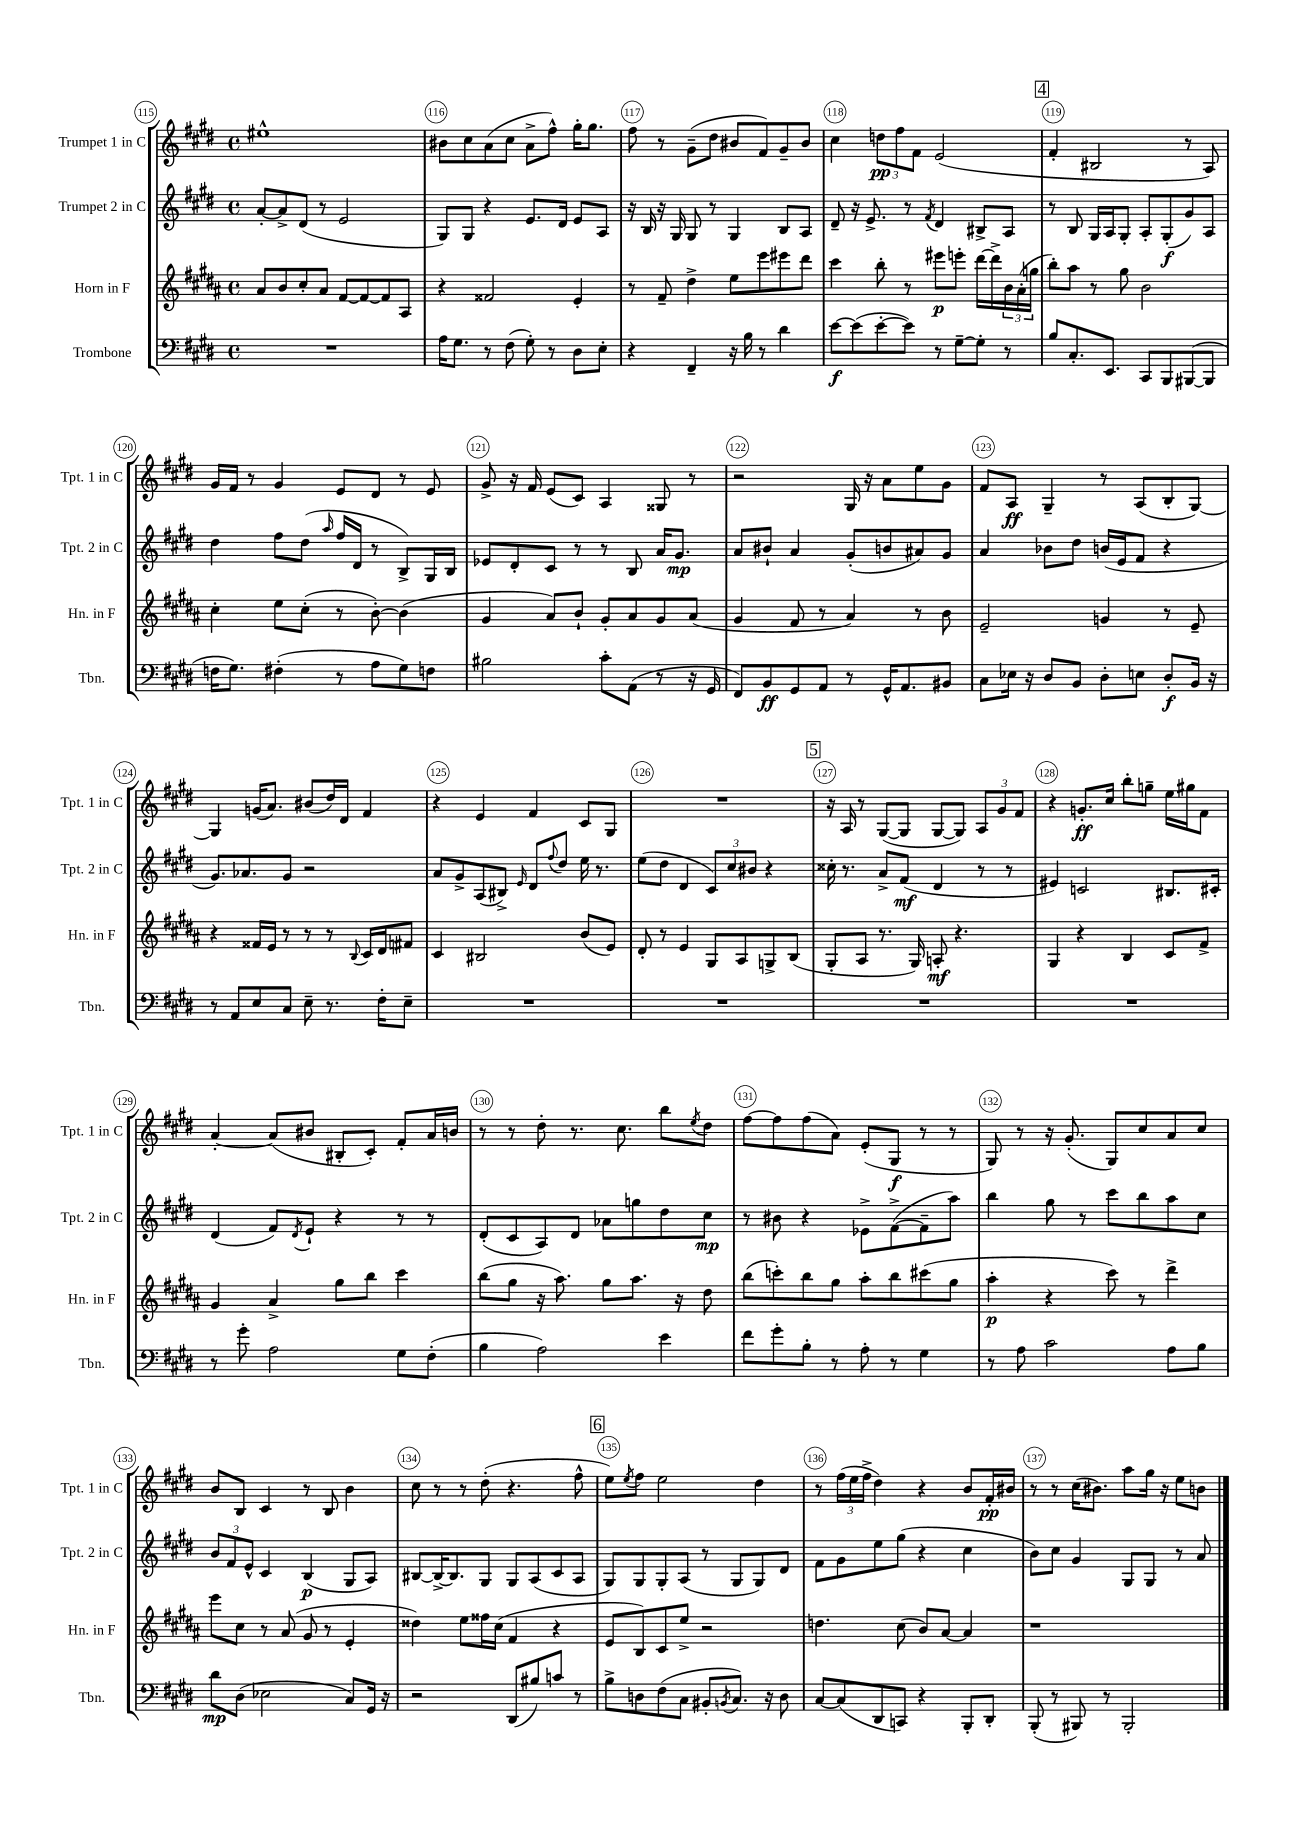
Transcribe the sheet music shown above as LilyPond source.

<<
\new StaffGroup <<
\new Staff = "s0" \with { instrumentName = "Trumpet 1 in C" shortInstrumentName = "Tpt. 1 in C" } {
    \clef treble \key e \major \defaultTimeSignature \time 4/4
    eis''1-^ |
    bis'8 cis''8 a'8( cis''8 a'8-> fis''8-^) gis''16-. gis''8. |
    fis''8 r8 gis'8--( dis''8 bis'8 fis'8) gis'8-- bis'8 |
    cis''4 \tuplet 3/2 { d''8\pp fis''8 fis'8 } e'2( |
    \mark \markup { \box "4" } fis'4-. bis2 r8 a8) |
    gis'16 fis'16 r8 gis'4 e'8 dis'8 r8 e'8 |
    gis'8-> r16 fis'16 e'8( cis'8) a4 gisis8 r8 |
    r2 gis16 r16 a'8 e''8 gis'8 |
    fis'8 a8\ff gis4-- r8 a8( b8-. gis8~) |
    gis4 g'16( a'8.) bis'8( dis''16) dis'16 fis'4 |
    r4 e'4 fis'4 cis'8 gis8 |
    R1 |
    \mark \markup { \box "5" } r16 a16 r8 gis8~( gis8 gis8~ gis8) \tuplet 3/2 { a8 gis'8 fis'8 } |
    r4 g'8.-.\ff cis''16 b''8-. g''8-- e''16 gis''16 fis'8 |
    a'4~-. a'8( bis'8 bis8-. cis'8-.) fis'8-. a'16 b'16 |
    r8 r8 dis''8-. r8. cis''8. b''8 \acciaccatura { e''8 } dis''8 |
    fis''8~ fis''8 fis''8( a'8) e'8-.( gis8\f r8 r8 |
    gis8) r8 r16 gis'8.-.( gis8) cis''8 a'8 cis''8 |
    b'8 b8 cis'4 r8 b8 b'4 |
    cis''8 r8 r8 dis''8-.( r4. fis''8-^ |
    \mark \markup { \box "6" } e''8) \acciaccatura { e''8 } fis''8 e''2 dis''4 |
    r8 \tuplet 3/2 { fis''16( e''16 fis''16-> } dis''4) r4 b'8 fis'16-.\pp bis'16 |
    r8 r8 cis''16( bis'8.) a''8 gis''16 r16 e''8 b'8 \bar "|." |
}
\new Staff = "s1" \with { instrumentName = "Trumpet 2 in C" shortInstrumentName = "Tpt. 2 in C" } {
    \clef treble \key e \major \defaultTimeSignature \time 4/4
    a'8~-. a'8-> dis'8( r8 e'2 |
    gis8) gis8 r4 e'8. dis'16 e'8 a8 |
    r16 b16 r16 gis16 gis8 r8 gis4 b8 a8 |
    dis'8-- r16 e'8.-> r8 \acciaccatura { fis'8 } dis'4 bis8-> a8 |
    \mark \markup { \box "4" } r8 b8 gis16 a16 gis8-. a8-. gis8-.\f( gis'8) a8 |
    dis''4 fis''8 dis''8( \grace { a''16 } fis''16 dis'16 r8 b8->) gis16 b16 |
    ees'8 dis'8-. cis'8 r8 r8 b8 a'16 gis'8.\mp |
    a'8 bis'8-! a'4 gis'8-.( b'8 ais'8) gis'8 |
    a'4 bes'8 dis''8 b'16( e'16 fis'8 r4 |
    gis'8.) aes'8. gis'8 r2 |
    a'8 gis'8-> a8( bis8->) \grace { e'16 } dis'8 \appoggiatura { fis''8 } dis''8 e''16 r8. |
    e''8( dis''8 dis'4 \tuplet 3/2 { cis'8) cis''8 bis'8 } r4 |
    \mark \markup { \box "5" } cisis''16-. r8. a'8-> fis'8\mf( dis'4 r8 r8 |
    eis'4) c'2 bis8. cis'16-. |
    dis'4( fis'8) \acciaccatura { dis'8 } e'8-! r4 r8 r8 |
    dis'8-.( cis'8 a8) dis'8 aes'8 g''8 dis''8 cis''8\mp |
    r8 bis'8 r4 ees'8-> fis'8~->( fis'8-- a''8) |
    b''4 gis''8 r8 cis'''8 b''8 a''8 cis''8 |
    \tuplet 3/2 { b'8 fis'8 e'8-^ } cis'4 b4\p( gis8 a8) |
    bis8~ bis16~-> bis8. gis8 gis8 a8( cis'8 a8 |
    \mark \markup { \box "6" } gis8) gis8 gis8-. a8( r8 gis8 gis8) dis'8 |
    fis'8 gis'8 e''8 gis''8( r4 cis''4 |
    b'8) cis''8 gis'4 gis8 gis8 r8 a'8 \bar "|." |
}
\new Staff = "s2" \with { instrumentName = "Horn in F" shortInstrumentName = "Hn. in F" } {
    \clef treble \key b \major \defaultTimeSignature \time 4/4
    ais'8 b'8 cis''8-. ais'8 fis'8~ fis'8~ fis'8 ais8 |
    r4 fisis'2 e'4-. |
    r8 fis'8-- dis''4-> e''8 e'''8 eis'''8 dis'''8 |
    cis'''4 b''8-. r8 eis'''8\p e'''8-. dis'''16~ dis'''16-> \tuplet 3/2 { b'16 ais'16-.( g''16 } |
    \mark \markup { \box "4" } b''8-.) ais''8 r8 gis''8 b'2 |
    cis''4-. e''8 cis''8-.( r8 b'8~-.) b'4( |
    gis'4 ais'8) b'8-! gis'8-. ais'8 gis'8 ais'8( |
    gis'4 fis'8 r8 ais'4) r8 b'8 |
    e'2-- g'4 r8 e'8-- |
    r4 fisis'16 e'16 r8 r8 r8 \appoggiatura { b8 } cis'16 dis'16 fis'8 |
    cis'4 bis2 b'8( e'8) |
    dis'8-. r8 e'4 gis8 ais8 g8-> b8( |
    \mark \markup { \box "5" } gis8-. ais8 r8. gis16) a8-.\mf r4. |
    gis4 r4 b4 cis'8 fis'8-> |
    gis'4 ais'4-> gis''8 b''8 cis'''4 |
    b''8( gis''8 r16 ais''8.) gis''8 ais''8. r16 dis''8 |
    b''8( c'''8-.) b''8 gis''8 ais''8-. b''8 cis'''8( gis''8 |
    ais''4-.\p r4 cis'''8) r8 dis'''4-> |
    e'''8 cis''8 r8 ais'8( gis'8 r8 e'4-. |
    disis''4) e''8 fisis''16 cis''16( fis'4 r4 |
    \mark \markup { \box "6" } e'8 b8) cis'8 e''8-> r2 |
    d''4. cis''8( b'8) ais'8~ ais'4 |
    r1 \bar "|." |
}
\new Staff = "s3" \with { instrumentName = "Trombone" shortInstrumentName = "Tbn." } {
    \clef bass \key e \major \defaultTimeSignature \time 4/4
    R1 |
    a16 gis8. r8 fis8( gis8-.) r8 dis8 e8-. |
    r4 fis,4-- r16 b16 r8 dis'4 |
    e'8~\f e'8( e'8~-. e'8) r8 gis8~-- gis8-. r8 |
    \mark \markup { \box "4" } b8 cis8.-. e,8. cis,8 b,,8 bis,,8~( bis,,8 |
    f16 gis8.) fis4-.( r8 a8 gis8) f8 |
    bis2 cis'8-. a,8( r8 r16 gis,16 |
    fis,8) b,8\ff gis,8 a,8 r8 gis,16-^ a,8. bis,8 |
    cis8 ees16 r16 dis8 b,8 dis8-. e8 dis8-.\f b,16 r16 |
    r8 a,8 e8 cis8 e8-- r8. fis16-. e8-- |
    R1 |
    R1 |
    \mark \markup { \box "5" } R1 |
    R1 |
    r8 gis'8-. a2 gis8 fis8-.( |
    b4 a2) e'4 |
    fis'8 gis'8-. b8-. r8 a8-. r8 gis4 |
    r8 a8 cis'2 a8 b8 |
    dis'8\mp dis8( ees2 cis8) gis,16 r16 |
    r2 dis,8( bis8) c'8 r8 |
    \mark \markup { \box "6" } b8-> d8 fis8( cis8 bis,8-. \acciaccatura { b,8 } cis8.) r16 d8 |
    cis8~ cis8( dis,8 c,8) r4 b,,8-. dis,8-. |
    b,,8-.( r8 bis,,8) r8 bis,,2-. \bar "|." |
}
>>
>>
\layout { \context { \Score currentBarNumber = #115 \override BarNumber.break-visibility = ##(#f #t #t) barNumberVisibility = #all-bar-numbers-visible \override BarNumber.stencil = #(make-stencil-circler 0.1 0.3 ly:text-interface::print) } }
